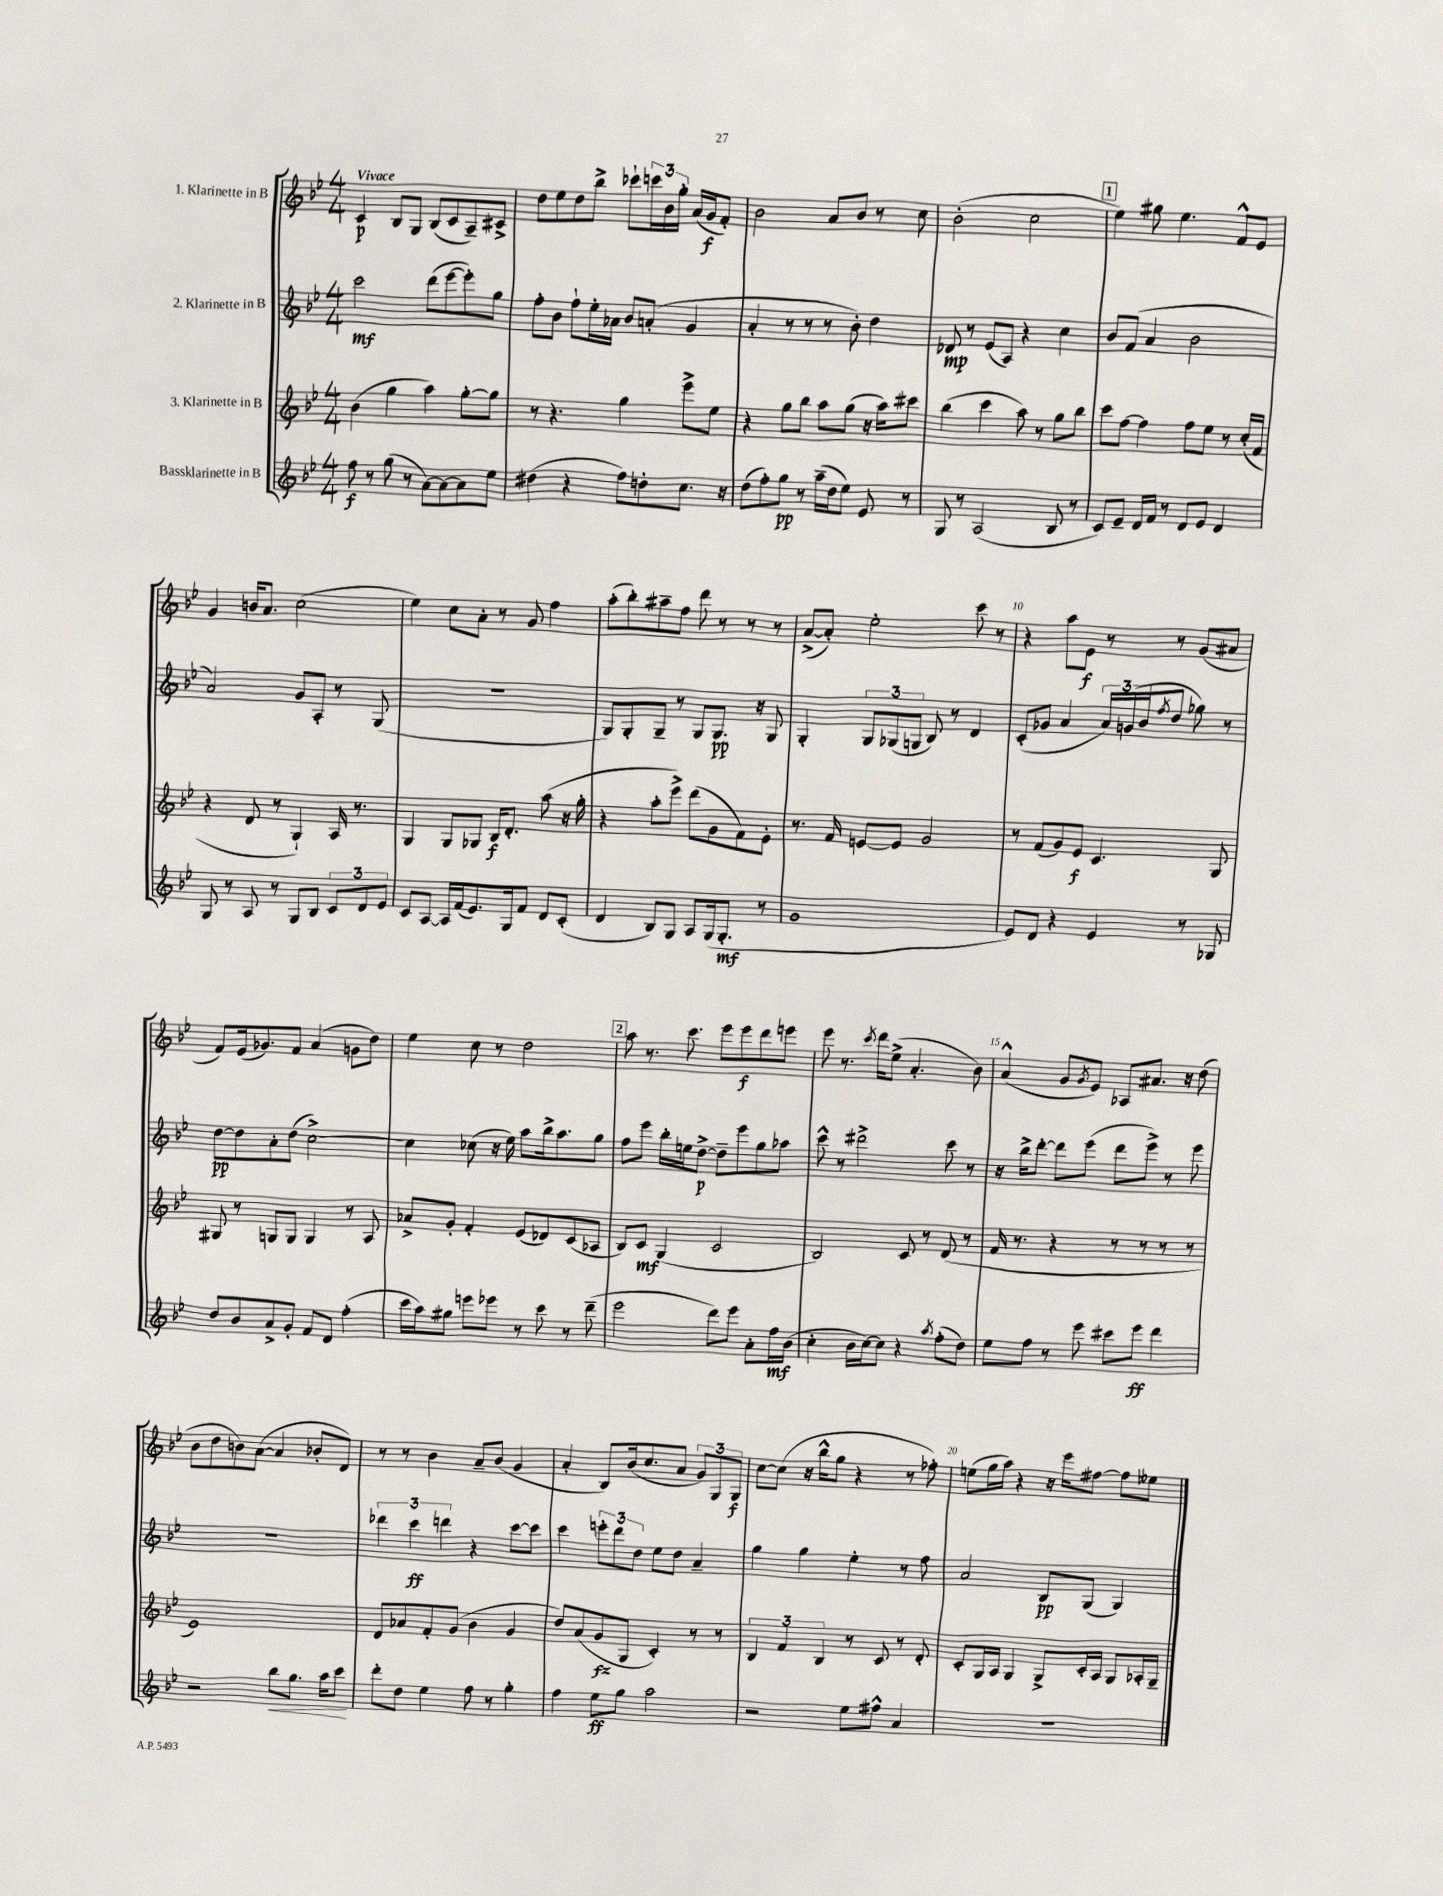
<<
\new StaffGroup <<
\new Staff = "s0" \with { instrumentName = "1. Klarinette in B" } {
    \clef treble \key bes \major \numericTimeSignature \time 4/4 \tempo "Vivace"
    c'4\p bes8 g8 bes8( c'8 a8--) cis'8-> |
    d''8 ees''8 d''8 bes''8-> ces'''8-! \tuplet 3/2 { c'''16 bes'16 g''16-. } a'16( g'16\f f'8-.) |
    bes'2 a'8 bes'8 r8 c''8 |
    bes'2-.( c''2 |
    \mark \markup { \box "1" } ees''4) gis''8 ees''4. f'8-^ ees'8 |
    g'4 b'16 a'8. c''2( |
    ees''4) c''8 a'8-. r8 g'8 f''4 |
    a''8-.( bes''8-.) ais''8-- f''8 d'''8 r8 r8 r8 |
    a'8~->( a'8-.) ees''2-. c'''8 r8 |
    r4 a''8 ees'8\f r8 r8 g'8( ais'8 |
    f'8) ees'16( ges'8.) f'8 a'4( g'8 d''8) |
    ees''4 c''8 r8 d''2 |
    \mark \markup { \box "2" } a''8 r8. c'''8. ees'''8 ees'''8\f d'''8 e'''8 |
    ees'''8 r8. \acciaccatura { c'''8 } d'''16 ees''8->( a'4.-. bes'8) |
    a'4-^( g'8 \acciaccatura { g'8 } ees'8) aes8 ais'8. r16 d''8( |
    bes'8 d''8 b'8) a'8~( a'4 bes'8-. d'8) |
    r8 r8 bes'4 a'8-- bes'8( g'4 |
    a'4-. bes8) bes'16( c''8. a'8 \tuplet 3/2 { g'8) g8 g8\f } |
    c''8~ c''8( r16 bes''16-^ g''8 r4 r8 fes''8-.) |
    e''8( g''16 a''16) r4 r16 ees'''16 fis''8~ fis''8 eeses''8 \bar "|." |
}
\new Staff = "s1" \with { instrumentName = "2. Klarinette in B" } {
    \clef treble \key bes \major \numericTimeSignature \time 4/4
    c'''2\mf d'''8( ees'''8~ ees'''8-.) g''8 |
    f''8-. bes'8 f''8-! ees''16-. aes'16 bes'8 a'8-.( g'4 |
    a'4-. r8 r8 r8 bes'8-.) d''4 |
    des'8\mp r8 ees'8( a8) r4 c''4 |
    \mark \markup { \box "1" } bes'8 f'8( a'4 bes'2 |
    a'2) g'8 a8-. r8 g8( |
    r1 |
    g8) g8-. g8-- r8 g8 g8.\pp r16 g8 |
    g4-. \tuplet 3/2 { g8 ges8( g8 } bes8) r8 d'4 |
    c'8-.( ges'8 a'4 \tuplet 3/2 { a'16) g'16( bes'16 } \acciaccatura { f''8 } d''8 ges''8) r8 |
    d''8~\pp d''8 a'8-. d''8( c''2~->) |
    c''4 ces''8( r16 ees''16) a''8 bes''16-> a''8. g''8 |
    \mark \markup { \box "2" } f''8 ees'''8 bes''16-. e''16 d''8~->\p d''8-- ees'''8 g''8 aes''8 |
    c'''8-^ r8 dis'''2-> c'''8 r8 |
    r16 bes''16-> d'''8~-. d'''8 ees'''8( d'''8 ees'''8->) r8 ees'''8 |
    r1 |
    \tuplet 3/2 { des'''4 c'''4\ff d'''4 } r4 c'''8~ c'''8 |
    c'''4 \tuplet 3/2 { e'''8-. d'''8 d''8 } ees''8 d''8 a'4-- |
    g''4 g''4 ees''4-. r8 f''8 |
    a'2 bes8\pp g8( g4) \bar "|." |
}
\new Staff = "s2" \with { instrumentName = "3. Klarinette in B" } {
    \clef treble \key bes \major \numericTimeSignature \time 4/4
    bes'4( g''4 a''4) g''8~-. g''8 |
    r8 r4. g''4 ees'''8-> ees''8 |
    r4 g''8 bes''8 a''8 g''8( r16 a''16) cis'''8 |
    bes''4( c'''4 a''8) r8 g''8 bes''8 |
    \mark \markup { \box "1" } c'''8 f''8~ f''4 f''8 ees''8 r8 c''16-.( f'16 |
    r4 d'8 r8 g4-!) a16 r8. |
    g4 g8 ges8 bes16\f d'8.-. a''8( r16 g''16-. |
    r4 a''8-. ees'''8->) d'''8( g'8 f'8) ees'8-. |
    r8. f'16 e'8~ e'8 g'2 |
    r8 f'8( g'8) ees'8\f c'4. g8 |
    gis8 r8 g8 g8 g4 r8 a8 |
    aes'8-> g'8-. f'4-. ees'8( des'8) c'8( aes8 |
    \mark \markup { \box "2" } bes8) c'8\mf g4( c'2 |
    bes2) c'8 r8 d'8( r8 |
    f'16 r8. r4 r8 r8 r8 r8 |
    ees'1) |
    d'8 aes'8 f'8-. g'8( bes'4 g'4 |
    d''8) a'8( g'8\fz g8 c'4-.) r8 r8 |
    \tuplet 3/2 { bes4 f'4 bes4 } r8 c'8 r8 d'8-. |
    c'8-. g16 a16 g4 g8-> c'16-. a16 g8 aes16-. g16-- \bar "|." |
}
\new Staff = "s3" \with { instrumentName = "Bassklarinette in B" } {
    \clef treble \key bes \major \numericTimeSignature \time 4/4
    f''8\f r8 g''8( r8 a'8~) a'8~ a'8 ees''8 |
    dis''4( r4 f''8) d''8-. c''8. r16 |
    d''8( f''8-.) g''8\pp r8 a''16--( d''16 ees''8) ees'8 r8 |
    g8 r8 a2( bes8 r8 |
    \mark \markup { \box "1" } c'8) ees'8-- d'16 f'16 r8 d'8 ees'8 d'4 |
    g8 r8 a8 r8 g8 bes8 \tuplet 3/2 { c'8 d'8 ees'8 } |
    c'8 a8~ a16 f'16( ees'8.) g16 f'8 d'8 c'8-.( |
    d'4 bes8) g8 a8 g16( g8.-.\mf r8 |
    g'1 |
    ees'8) d'8 r4 ees'4 r8 ges8 |
    d''8 bes'8 a'8-> g'8-. f'8 d'8 f''4-.( |
    c'''16 a''16) gis''8 e'''8 ees'''8 r8 c'''8 r8 d'''8--( |
    \mark \markup { \box "2" } ees'''2 d'''8) ees'''8 a'8-. f''16\mf bes'16( |
    c''4-. bes'16 c''16~) c''8 r4 \acciaccatura { a''8 } f''8-.( d''8) |
    ees''8 f''8 r8 ees'''8 cis'''8 ees'''8\ff d'''4 |
    r2 bes''8\< g''8. a''16 c'''8\! |
    d'''8-. d''8 ees''4 f''8 r8 g''4-. |
    f''4 ees''8\ff g''8 a''2 |
    r2 ees''8 fis''8-^ a'4 |
    R1 \bar "|." |
}
>>
>>
\layout { \context { \Score \override BarNumber.break-visibility = ##(#f #t #t) barNumberVisibility = #(every-nth-bar-number-visible 5) } }
